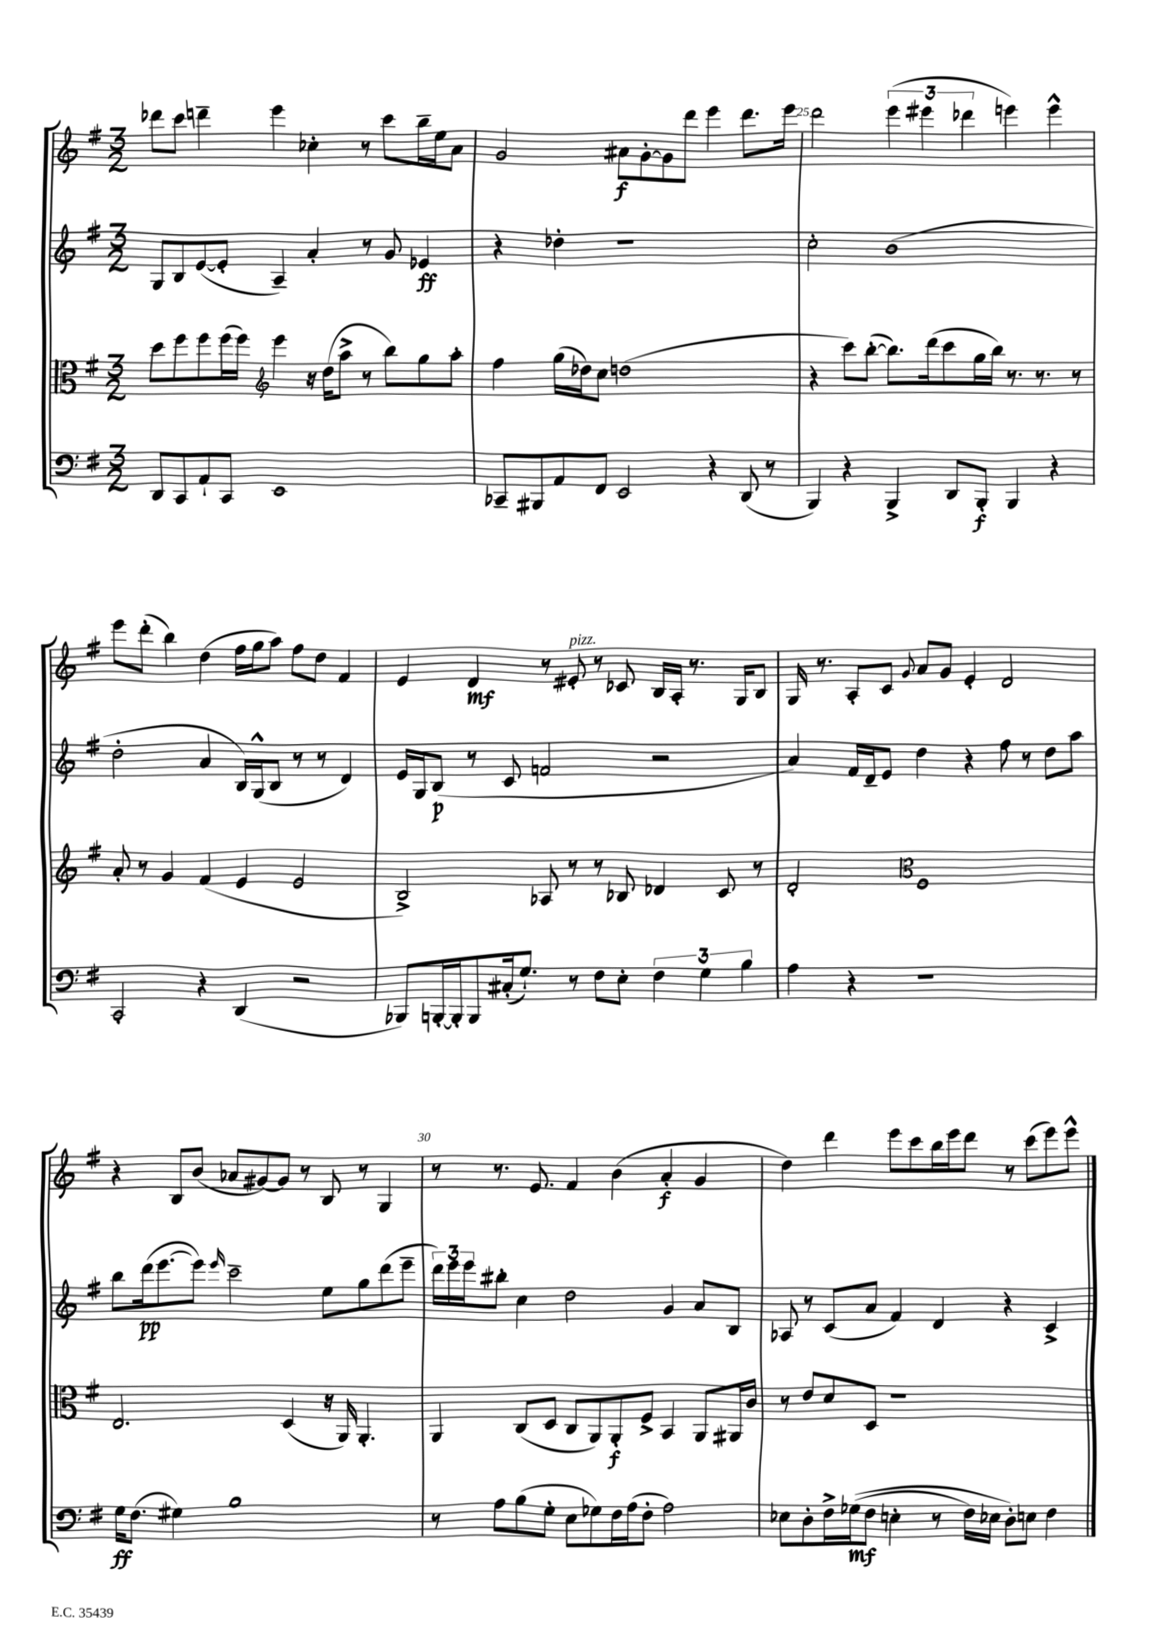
<<
\new StaffGroup <<
\new Staff = "s0" {
    \clef treble \key g \major \numericTimeSignature \time 3/2
    des'''8 c'''8 d'''4-- e'''4 ces''4-. r8 c'''8 b''16-- e''16 a'8 |
    g'2 ais'8\f g'8~-. g'8 d'''8 e'''4 d'''8. e'''16 |
    d'''2 \tuplet 3/2 { e'''4( eis'''4 des'''4 } e'''4) e'''4-^ |
    e'''8 d'''8-.( b''4) d''4( fis''16 g''16 a''8) fis''8 d''8 fis'4 |
    e'4 d'4\mf r8 eis'8-.^\markup { \italic "pizz." } r8 ces'8 b16 a16-. r8. g16 b8 |
    g16 r8. a8-. c'8 \appoggiatura { g'8 } a'8 g'8 e'4-. d'2 |
    r4 b8 b'8( aes'8 gis'8~) gis'8 r8 b8 r8 g4 |
    r8 r8. e'8. fis'4 b'4( a'4-.\f g'4 |
    d''4) d'''4 e'''8 c'''8 b''16 e'''16 d'''8 r8 c'''8( e'''8) e'''8-^ \bar "|." |
}
\new Staff = "s1" {
    \clef treble \key g \major \numericTimeSignature \time 3/2
    g8 b8 e'8~( e'8-. a4--) a'4-. r8 g'8 ees'4\ff |
    r4 des''4-. r1 |
    c''2-. b'1( |
    d''2-. a'4 b16) g16-^( b8 r8 r8 d'4) |
    e'16 g16 b8\p( r8 c'8 f'2 r2 |
    a'4) fis'16 d'16-- e'8 d''4 r4 fis''8 r8 d''8 a''8 |
    b''8 d'''16\pp( e'''8.~ e'''8) \grace { e'''16 } c'''2-- e''8 g''8 d'''8( e'''8-- |
    \tuplet 3/2 { d'''16) e'''16 e'''16 } bis''8-. c''4 d''2 g'4 a'8 b8 |
    aes8 r8 c'8( a'8 fis'4) d'4 r4 c'4-> \bar "|." |
}
\new Staff = "s2" {
    \clef alto \key g \major \numericTimeSignature \time 3/2
    d''8 fis''8 fis''8 fis''16( fis''16) \clef treble e'''4 r16 d''16( a''8-> r8 b''8) g''8 a''8-. |
    fis''4 g''16( des''16) c''8 d''1( |
    r4 c'''8) b''8~-.( b''8.) d'''16( c'''8 g''16 b''16) r8. r8. r8 |
    a'8-. r8 g'4 fis'4( e'4 e'2 |
    b2->) aes8 r8 r8 bes8 des'4 c'8 r8 |
    d'2-. \clef alto fis1 |
    e2. d4( r16 a,16) a,4.-. |
    a,4 c8( d8 c8 a,8) a,8-.\f fis8-> b,4 a,8 ais,16 c'16 |
    r8 e'8 d'8 d8 r1 \bar "|." |
}
\new Staff = "s3" {
    \clef bass \key g \major \numericTimeSignature \time 3/2
    d,8 c,8 a,8-! c,8 e,1 |
    ces,8-- bis,,8 a,8 fis,8 e,2 r4 d,8( r8 |
    b,,4) r4 b,,4-> d,8 b,,8-.\f b,,4 r4 |
    c,2-. r4 d,4( r2 |
    bes,,8) b,,16~-. b,,16-. b,,8 cis16-.( g8.-!) r8 fis8 e8-. \tuplet 3/2 { fis4 g4 b4 } |
    a4 r4 r1 |
    g16\ff fis8.( gis4) b1 |
    r8 a8 b8( g8-. e8 ges8) fis16 a16( fis8-. a2) |
    ees8 d8-. fis16-> ges16\mf(\( fis8 e4-. r8 fis16) ees16 d8-.\) e8 fis4 \bar "|." |
}
>>
>>
\layout { \context { \Score currentBarNumber = #23 \override BarNumber.break-visibility = ##(#f #t #t) barNumberVisibility = #(every-nth-bar-number-visible 5) } }
